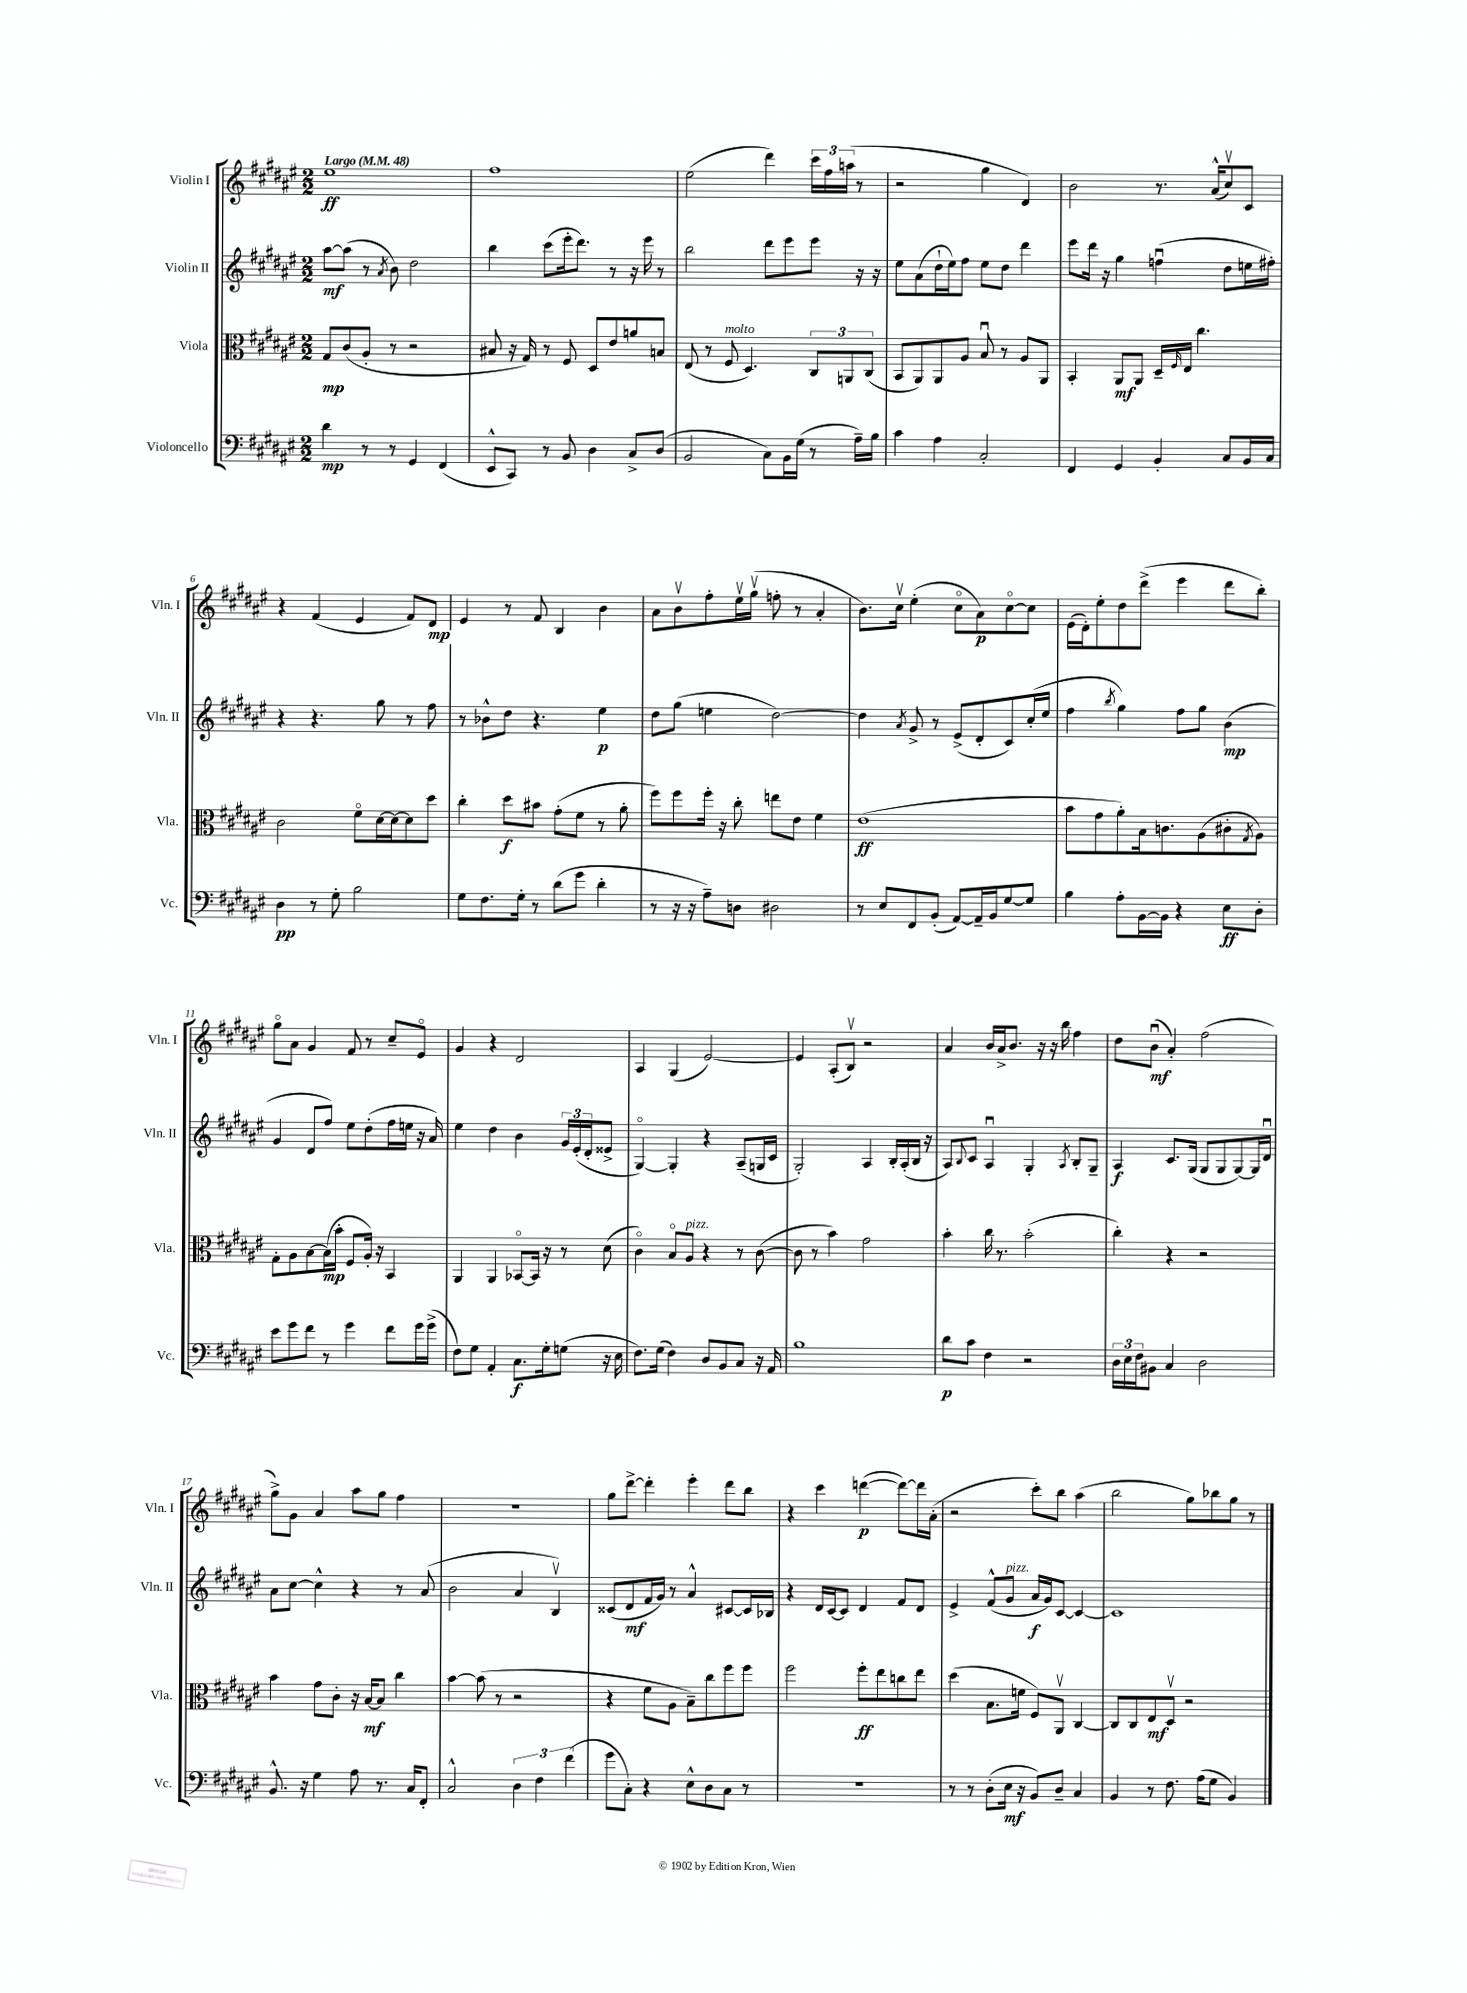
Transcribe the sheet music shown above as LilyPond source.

<<
\new StaffGroup <<
\new Staff = "s0" \with { instrumentName = "Violin I" shortInstrumentName = "Vln. I" } {
    \clef treble \key fis \major \numericTimeSignature \time 2/2 \tempo "Largo" 4 = 48
    eis''1\ff |
    fis''1 |
    eis''2( dis'''4) \tuplet 3/2 { cis'''16 fis''16 a''16( } r8 |
    r2 gis''4 dis'4) |
    b'2 r8. ais'16-^( cis''8\upbow) cis'8 |
    r4 fis'4( eis'4 fis'8) dis'8\mp |
    eis'4 r8 fis'8 b4 b'4 |
    ais'8 b'8\upbow fis''8-. eis''16\upbow gis''16\upbow( f''8-. r8 ais'4-. |
    b'8.) cis''16\upbow eis''4-.( cis''8\flageolet ais'8\p) cis''8~\flageolet cis''8 |
    eis'16( dis'16-.) eis''8-. dis''8 dis'''8->( eis'''4 dis'''8 b''8-.) |
    gis''8\flageolet ais'8 gis'4 fis'8 r8 cis''8-- eis'8\flageolet |
    gis'4 r4 dis'2 |
    ais4 gis4( eis'2~) |
    eis'4 ais8-.( b8\upbow) r2 |
    ais'4 b'16 ais'16-> b'8. r16 r16 b''16 fis''4 |
    dis''8 b'8\downbow\mf( ais'4-.) fis''2( |
    gis''8->) gis'8 ais'4 ais''8 gis''8 fis''4 |
    R1 |
    gis''8 dis'''8~-> dis'''4-. eis'''4-. dis'''8 b''8 |
    r4 cis'''4 d'''4~\p( d'''8~) d'''16 ais'16-.( |
    r2 cis'''8-.) b''8 ais''4( |
    b''2 gis''8) bes''8 gis''8 r8 \bar "|." |
}
\new Staff = "s1" \with { instrumentName = "Violin II" shortInstrumentName = "Vln. II" } {
    \clef treble \key fis \major \numericTimeSignature \time 2/2
    ais''8~\mf ais''8( r8 \acciaccatura { ais'8 } b'8) dis''2 |
    b''4 cis'''8( eis'''16-. dis'''8.) r8 r16 eis'''16 r8 |
    b''2 dis'''8 eis'''8 eis'''8 r16 r16 |
    eis''8 ais'8( dis''16-! eis''16) fis''8 eis''8 dis''8 dis'''4 |
    eis'''8 dis'''16 r16 gis''4 f''4\downbow( dis''8 e''16 fis''16-.) |
    r4 r4. gis''8 r8 fis''8 |
    r8 bes'8-^ dis''8 r4. eis''4\p |
    dis''8 gis''8( e''4 dis''2~) |
    dis''4 \acciaccatura { ais'8 } gis'8-> r8 eis'8->( dis'8-. cis'8) cis''16-.( eis''16 |
    fis''4 \acciaccatura { b''8 } gis''4) fis''8 gis''8 b'4\mp( |
    gis'4 dis'8 fis''8) eis''8 dis''8-.( fis''16 e''16 r16 ais'16) |
    eis''4 dis''4 b'4 \tuplet 3/2 { gis'16 eis'16-.( dis'16-. } eisis'8-> |
    gis4~\flageolet) gis4-. r4 ais8--( g16 cis'16 |
    gis2-.) ais4 b16-. ais16-.( b16 r16 |
    ais8) \appoggiatura { b8 } cis'8 ais4\downbow gis4-. \acciaccatura { ais8 } b8-. gis8-- |
    ais4\f cis'8. gis16( gis8 gis8 gis8~) gis16 dis'16\downbow |
    ais'8 cis''8~ cis''4-^ r4 r8 ais'8( |
    b'2 ais'4 b4\upbow) |
    cisis'8( dis'8\mf fis'16 gis'16) r8 ais'4-^ cis'8~ cis'16 bes16 |
    r4 dis'16 cis'16~ cis'8 dis'4 fis'8 dis'8 |
    eis'4-> fis'8-^( gis'8^\markup { \italic "pizz." } ais'16\f gis'16) cis'8~ cis'4~ |
    cis'1 \bar "|." |
}
\new Staff = "s2" \with { instrumentName = "Viola" shortInstrumentName = "Vla." } {
    \clef alto \key fis \major \numericTimeSignature \time 2/2
    gis8\mp cis'8( ais8-. r8 r2 |
    bis8 r16 gis16) r8 fis8 dis8 eis'8 a'8 b8 |
    eis8( r8 fis8^\markup { \italic "molto" } dis4.) \tuplet 3/2 { cis8 a,8 cis8( } |
    b,8 ais,8) ais,8 ais8 b8\downbow r8 ais8 ais,8 |
    b,4-. ais,8\mf ais,8 dis16-- \grace { fis16 } eis16 cis''4. |
    cis'2 fis'8\flageolet dis'16~ dis'16~ dis'8 dis''8 |
    cis''4-. dis''8\f bis'8 gis'8-.( fis'8 r8 ais'8-. |
    fis''8) fis''8 fis''16-. r16 cis''8-. e''8 eis'8 fis'4 |
    eis'1\ff( |
    b'8 gis'8 ais'8-.) b16 c'8. ais8( cis'8-. \acciaccatura { gis8 } ais8) |
    gis8-. ais8 b8~ b16\mp( b'16-. fis8 ais16-.) r16 b,4 |
    ais,4 ais,4 bes,8~\flageolet bes,16 r16 r8 dis'8( |
    cis'4\flageolet) b8\flageolet ais8^\markup { \italic "pizz." } r4 r8 cis'8~( |
    cis'8 r8 b'4) gis'2 |
    b'4-. cis''16 r8. b'2-.( |
    cis''4-.) r4 r2 |
    b'4 gis'8 cis'8-. r16 b16~\mf b8 cis''4 |
    b'4~ b'8( r8 r2 |
    r4 fis'8 ais8 b8--) cis''8 fis''8 fis''8 |
    fis''2 fis''8-.\ff eis''8 c''8 eis''8 |
    dis''4( b8. f'16 fis8) ais,8\upbow cis4~ |
    cis8 cis8 eis8\mf dis8\upbow r2 \bar "|." |
}
\new Staff = "s3" \with { instrumentName = "Violoncello" shortInstrumentName = "Vc." } {
    \clef bass \key fis \major \numericTimeSignature \time 2/2
    dis'4\mp r8 r8 gis,4 fis,4( |
    eis,8-^ cis,8) r8 b,8 dis4 cis8-> dis8( |
    b,2 cis8) b,16 gis16( r8 ais16--) b16 |
    cis'4 ais4 cis2-. |
    fis,4 gis,4 b,4-. cis8 b,16 cis16 |
    dis4\pp r8 gis8-. b2 |
    gis8 fis8. gis16-. r8 dis'8( gis'8 dis'4-. |
    r8 r16 r16 ais8--) d8 dis2 |
    r8 eis8 fis,8 b,8-.( ais,8~) ais,16-- b,16 gis8~ gis8 |
    b4 ais8-. b,16~ b,16 r4 eis8\ff dis8-. |
    eis'8 gis'8 fis'8 r8 gis'4 fis'8 gis'16 gis'16->( |
    fis8) gis8 ais,4-. cis8.\f gis16-. g8( r16 eis16 |
    fis8.) gis16( fis4) dis8 b,8 cis8 r16 ais,16 |
    b1 |
    dis'8\p cis'8 fis4 r2 |
    \tuplet 3/2 { dis16 eis16 fis16 } bis,8 cis4 dis2 |
    b,8.-^ r16 gis4 ais8 r8. cis16 fis,8-. |
    cis2-^ \tuplet 3/2 { dis4 fis4 fis'4( } |
    gis'8 cis8-.) r4 eis8-^ dis8 cis8 r8 |
    r1 |
    r8 r8 dis8-.( eis16\mf r16 b,8) dis8-- cis4 |
    b,4 r8 fis8. ais16( gis8 b,4) \bar "|." |
}
>>
>>
